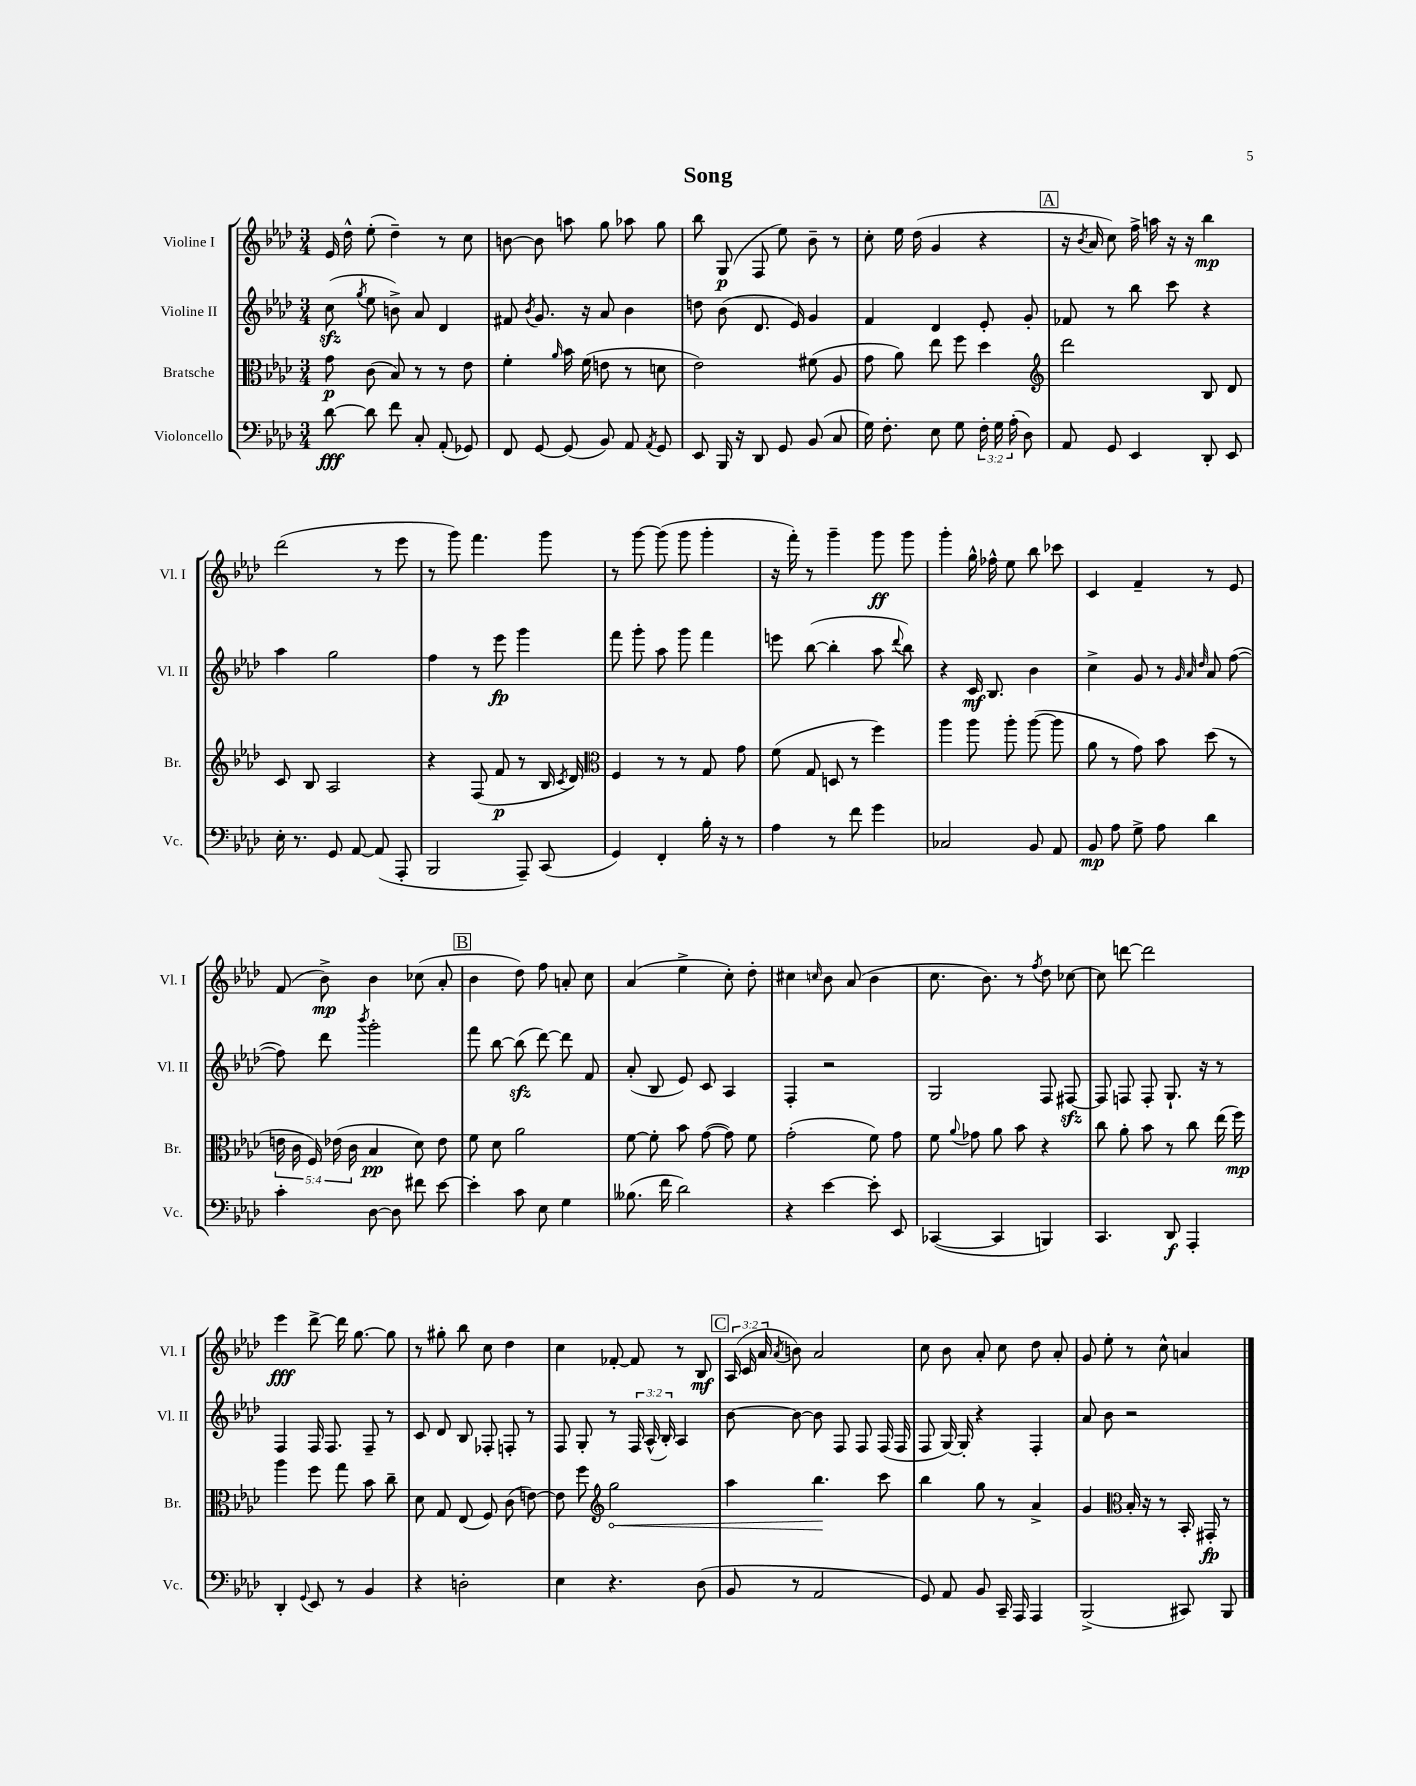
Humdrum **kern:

**kern	**dynam	**kern	**dynam	**kern	**dynam	**kern	**dynam
*part4	*part4	*part3	*part3	*part2	*part2	*part1	*part1
*staff4	*staff4	*staff3	*staff3	*staff2	*staff2	*staff1	*staff1
*I"Violoncello	*	*I"Bratsche	*	*I"Violine II	*	*I"Violine I	*
*I'Vc.	*	*I'Br.	*	*I'Vl. II	*	*I'Vl. I	*
*clefF4	*	*clefC3	*	*clefG2	*	*clefG2	*
*k[b-e-a-d-]	*	*k[b-e-a-d-]	*	*k[b-e-a-d-]	*	*k[b-e-a-d-]	*
*M3/4	*	*M3/4	*	*M3/4	*	*M3/4	*
=1	=1	=1	=1	=1	=1	=1	=1
[8d-\	fff	8g\	p	(8cczz\	.	16e-/	.
.	.	.	.	.	.	16dd-^^\	.
.	.	.	.	8qgg/	.	.	.
8d-\]	.	(8c\	.	8ee-\	.	(8ee-'\	.
8f\	.	8B-/)	.	8bn^\)	.	4dd-~\)	.
8C'/	.	8r	.	8a-/	.	.	.
(8AA-'/	.	8r	.	4d-/	.	8r	.
8GG-X/)	.	8e-\	.	.	.	8cc\	.
=2	=2	=2	=2	=2	=2	=2	=2
8FF/	.	4f'\	.	8f#X/	.	[8bn\	.
.	.	.	.	8qb-/	.	.	.
[8GG/	.	.	.	8.g/	.	8b\]	.
.	.	16qqa-/	.	.	.	.	.
(8GG/]	.	16b-\	.	.	.	8aan\	.
.	.	(16f\	.	16r	.	.	.
8BB-/)	.	8en\	.	8a-/	.	8gg\	.
8AA-/	.	8r	.	4b-\	.	8aa-X\	.
8qAA-/	.	.	.	.	.	.	.
8GG/	.	8dn\	.	.	.	8gg\	.
=3	=3	=3	=3	=3	=3	=3	=3
8EE-/	.	2e-\)	.	8ddn\	.	8bb-\	.
16BBB-/	.	.	.	(8b-\	.	(8G/	p
16r	.	.	.	.	.	.	.
8DD-/	.	.	.	8.d-/	.	8F/	.
8GG/	.	.	.	.	.	8ee-\)	.
.	.	.	.	16e-/)	.	.	.
(8BB-/	.	(8f#X\	.	4g/	.	8b-~\	.
8C/	.	8A-/	.	.	.	8r	.
=4	=4	=4	=4	=4	=4	=4	=4
16G\)	.	8g\	.	4f/	.	8cc'\	.
8.F'\	.	.	.	.	.	.	.
.	.	8a-\)	.	.	.	16ee-\	.
.	.	.	.	.	.	(16dd-\	.
8E-\	.	8ee-\	.	4d-/	.	4g/	.
8G\	.	8ff\	.	.	.	.	.
24F'\	.	4dd-\	.	8e-'/	.	4r	.
24G\	.	.	.	.	.	.	.
(24A-'\	.	.	.	.	.	.	.
8D-\)	.	.	.	8g'/	.	.	.
!!LO:REH:place=s1:t=A
=5	=5	=5	=5	=5	=5	=5	=5
*	*	*clefG2	*	*	*	*	*
8AA-/	.	2ddd-\	.	8f-X/	.	16r	.
.	.	.	.	.	.	8qb-/	.
.	.	.	.	.	.	16a-/	.
8GG/	.	.	.	8r	.	8cc\)	.
4EE-/	.	.	.	8bb-\	.	16ff^\	.
.	.	.	.	.	.	16aan\	.
.	.	.	.	8ccc\	.	16r	.
.	.	.	.	.	.	16r	.
8DD-'/	.	8B-/	.	4r	.	4bb-\	mp
8EE-/	.	8d-/	.	.	.	.	.
!!LO:LB:g=z
=6	=6	=6	=6	=6	=6	=6	=6
16E-'\	.	8c/	.	4aa-\	.	(2ddd-\	.
8.r	.	.	.	.	.	.	.
.	.	8B-/	.	.	.	.	.
8GG/	.	2A-/	.	2gg\	.	.	.
[8AA-/	.	.	.	.	.	.	.
(8AA-/]	.	.	.	.	.	8r	.
8AAA-'/	.	.	.	.	.	8eee-\	.
=7	=7	=7	=7	=7	=7	=7	=7
2BBB-/	.	4r	.	4ff\	.	8r	.
.	.	.	.	.	.	8ggg\)	.
.	.	(8F/	.	8r	.	4.fff\	.
.	.	8f/	p	8eee-\	fp	.	.
8AAA-~/)	.	8r	.	4ggg\	.	.	.
(8CC/	.	16B-/	.	.	.	8ggg\	.
.	.	8qc/	.	.	.	.	.
.	.	16d-/)	.	.	.	.	.
=8	=8	=8	=8	=8	=8	=8	=8
*	*	*clefC3	*	*	*	*	*
4GG/)	.	4F/	.	8fff\	.	8r	.
.	.	.	.	8ggg'\	.	[8ggg\	.
4FF'/	.	8r	.	8aa-\	.	(8ggg\]	.
.	.	8r	.	8ggg\	.	8ggg\	.
16B-'\	.	8G/	.	4fff\	.	4ggg'\	.
16r	.	.	.	.	.	.	.
8r	.	8g\	.	.	.	.	.
=9	=9	=9	=9	=9	=9	=9	=9
4A-\	.	(8f\	.	8eeen\	.	16r	.
.	.	.	.	.	.	16fff'\)	.
.	.	8G/	.	([8bb-\	.	8r	.
8r	.	8Dn/	.	4bb-'\]	.	4ggg~\	.
8f\	.	8r	.	.	.	.	.
4g\	.	4ff\)	.	8aa-\	.	8ggg\	ff
.	.	.	.	8qqddd-/	.	.	.
.	.	.	.	8bb-\)	.	8ggg\	.
=10	=10	=10	=10	=10	=10	=10	=10
2C-X/	.	4aa-\	.	4r	.	4ggg'\	.
.	.	8aa-\	.	16c/	mf	16gg^^\	.
.	.	.	.	8.B-/	.	16ff-X^^\	.
.	.	8aa-'\	.	.	.	8ee-\	.
8BB-/	.	([8aa-\	.	4b-\	.	8bb-\	.
8AA-/	.	8aa-\]	.	.	.	8ccc-X\	.
=11	=11	=11	=11	=11	=11	=11	=11
8BB-/	mp	8a-\	.	4cc^\	.	4c/	.
8A-\	.	8r	.	.	.	.	.
8G^\	.	8g\)	.	8g/	.	4f~/	.
8A-\	.	8b-\	.	8r	.	.	.
.	.	.	.	32qqg/	.	.	.
.	.	.	.	32qqa-/	.	.	.
.	.	.	.	32qqdd-/	.	.	.
4d-\	.	(8dd-\	.	8a-/	.	8r	.
.	.	8r	.	([8ff\	.	8e-/	.
!!LO:LB:g=z
=12	=12	=12	=12	=12	=12	=12	=12
4c'\	.	20en\	.	8ff\])	.	(8f/	.
.	.	20c\	.	.	.	.	.
.	.	20F/)	.	.	.	.	.
.	.	.	.	8ddd-\	.	8b-^\)	mp
.	.	(20e-X\	.	.	.	.	.
.	.	20c\	.	.	.	.	.
.	.	.	.	8qbbb-/	.	.	.
[8D-\	.	4B-/	pp	2ggg'\	.	4b-\	.
8D-\]	.	.	.	.	.	.	.
8f#X\	.	8d-\)	.	.	.	(8cc-X\	.
[8e-\	.	8e-\	.	.	.	8a-'/	.
!!LO:REH:place=s1:t=B
=13	=13	=13	=13	=13	=13	=13	=13
4e-'\]	.	8f\	.	8fff\	.	4b-\	.
.	.	8d-\	.	[8bb-\	.	.	.
8c\	.	2a-\	.	(8bb-zz\]	.	8dd-\)	.
8E-\	.	.	.	[8ddd-\)	.	8ff\	.
4G\	.	.	.	8ddd-\]	.	8an'/	.
.	.	.	.	8f/	.	8cc\	.
=14	=14	=14	=14	=14	=14	=14	=14
(8.B--X\	.	[8f\	.	(8a-'/	.	(4a-/	.
.	.	8f'\]	.	8B-/	.	.	.
16f\	.	.	.	.	.	.	.
2d-\)	.	8b-\	.	8e-/)	.	4ee-^\	.
.	.	([8g\	.	8c/	.	.	.
.	.	8g\])	.	4A-/	.	8cc'\)	.
.	.	8f\	.	.	.	8dd-'\	.
=15	=15	=15	=15	=15	=15	=15	=15
4r	.	(2g'\	.	4F'/	.	4cc#X\	.
.	.	.	.	.	.	16qqccn/	.
[4e-\	.	.	.	2r	.	8b-\	.
.	.	.	.	.	.	(8a-/	.
8e-'\]	.	8f\)	.	.	.	4b-\	.
8EE-/	.	8g\	.	.	.	.	.
=16	=16	=16	=16	=16	=16	=16	=16
([4CC-X/	.	8f\	.	2G/	.	8.cc\	.
.	.	8qqa-/	.	.	.	.	.
.	.	8g-X\	.	.	.	.	.
.	.	.	.	.	.	8.b-\)	.
4CC-/]	.	8a-\	.	.	.	.	.
.	.	8b-\	.	.	.	8r	.
.	.	.	.	.	.	8qff/	.
4BBBn/)	.	4r	.	8F/	.	8dd-\	.
.	.	.	.	[8F#Xzz/	.	[8cc-X\	.
=17	=17	=17	=17	=17	=17	=17	=17
4.CC/	.	8cc\	.	8F#/]	.	8cc-\]	.
.	.	8a-'\	.	8Fn/	.	[8dddn\	.
.	.	8b-\	.	8F'/	.	2ddd\]	.
8DD-/	f	8r	.	8.G`/	.	.	.
4AAA-'/	.	8cc\	.	.	.	.	.
.	.	.	.	16r	.	.	.
.	.	(16ee-\	.	8r	.	.	.
.	.	16ff\)	mp	.	.	.	.
!!LO:LB:g=z
=18	=18	=18	=18	=18	=18	=18	=18
4DD-'/	.	4aa-\	.	4F/	.	4eee-\	fff
8qqGG/	.	.	.	.	.	.	.
8EE-/	.	8ff\	.	16F/	.	[8ddd-^\	.
.	.	.	.	8.F/	.	.	.
8r	.	8gg\	.	.	.	16ddd-\]	.
.	.	.	.	.	.	[8.gg\	.
4BB-/	.	8b-\	.	8F~/	.	.	.
.	.	8cc~\	.	8r	.	8gg\]	.
=19	=19	=19	=19	=19	=19	=19	=19
4r	.	8d-\	.	8c/	.	8r	.
.	.	8G/	.	8d-/	.	8gg#X'\	.
2Dn'\	.	(8E-/	.	8B-/	.	8bb-\	.
.	.	8F/)	.	8F-X'/	.	8cc\	.
.	.	(8c\	.	8Fn'/	.	4dd-\	.
.	.	[8en\)	.	8r	.	.	.
=20	=20	=20	=20	=20	=20	=20	=20
4E-\	.	8e\]	.	8F/	.	4cc\	.
.	.	8ff\	.	8G'/	.	.	.
*	*	*clefG2	*	*	*	*	*
!	!	!	!LO:HP:b	!	!	!	!
4.r	.	2gg\	<	8r	.	[8f-X'/	.
.	.	.	.	24F/	.	8f-/]	.
.	.	.	.	(24A-^^/	.	.	.
.	.	.	.	24B-'/)	.	.	.
.	.	.	.	4A-/	.	8r	.
(8D-\	.	.	.	.	.	8B-/	mf
!!LO:REH:place=s1:t=C
=21	=21	=21	=21	=21	=21	=21	=21
8BB-/	.	4aa-\	.	[8b-\	.	(24A-/	.
.	.	.	.	.	.	24c/	.
.	.	.	.	.	.	24a-/	.
.	.	.	.	.	.	8qa-/	.
8r	.	.	.	8b-\_	.	8bn\)	.
2AA-/	.	4.bb-\	.	8b-\]	.	2a-/	.
.	.	.	.	8F/	.	.	.
.	.	.	.	8F/	.	.	.
.	.	8ccc\	[	(16F/	.	.	.
.	.	.	.	16F/	.	.	.
=22	=22	=22	=22	=22	=22	=22	=22
8GG/)	.	4bb-\	.	8F/	.	8cc\	.
8AA-/	.	.	.	[16G/)	.	8b-\	.
.	.	.	.	16G'/]	.	.	.
8BB-/	.	8gg\	.	4r	.	8a-'/	.
16CC~/	.	8r	.	.	.	8cc\	.
16AAA-/	.	.	.	.	.	.	.
4AAA-/	.	4a-^/	.	4F'/	.	8dd-\	.
.	.	.	.	.	.	8a-'/	.
=23	=23	=23	=23	=23	=23	=23	=23
(2BBB-^/	.	4g/	.	8a-/	.	8g/	.
.	.	.	.	8b-\	.	8ee-'\	.
*	*	*clefC3	*	*	*	*	*
.	.	16B-'/	.	2r	.	8r	.
.	.	16r	.	.	.	.	.
.	.	8r	.	.	.	8cc^^\	.
8CC#X/)	.	16BB-'/	.	.	.	4an/	.
.	.	16GG#X'/	fp	.	.	.	.
8BBB-/	.	8r	.	.	.	.	.
==	==	==	==	==	==	==	==
*-	*-	*-	*-	*-	*-	*-	*-
